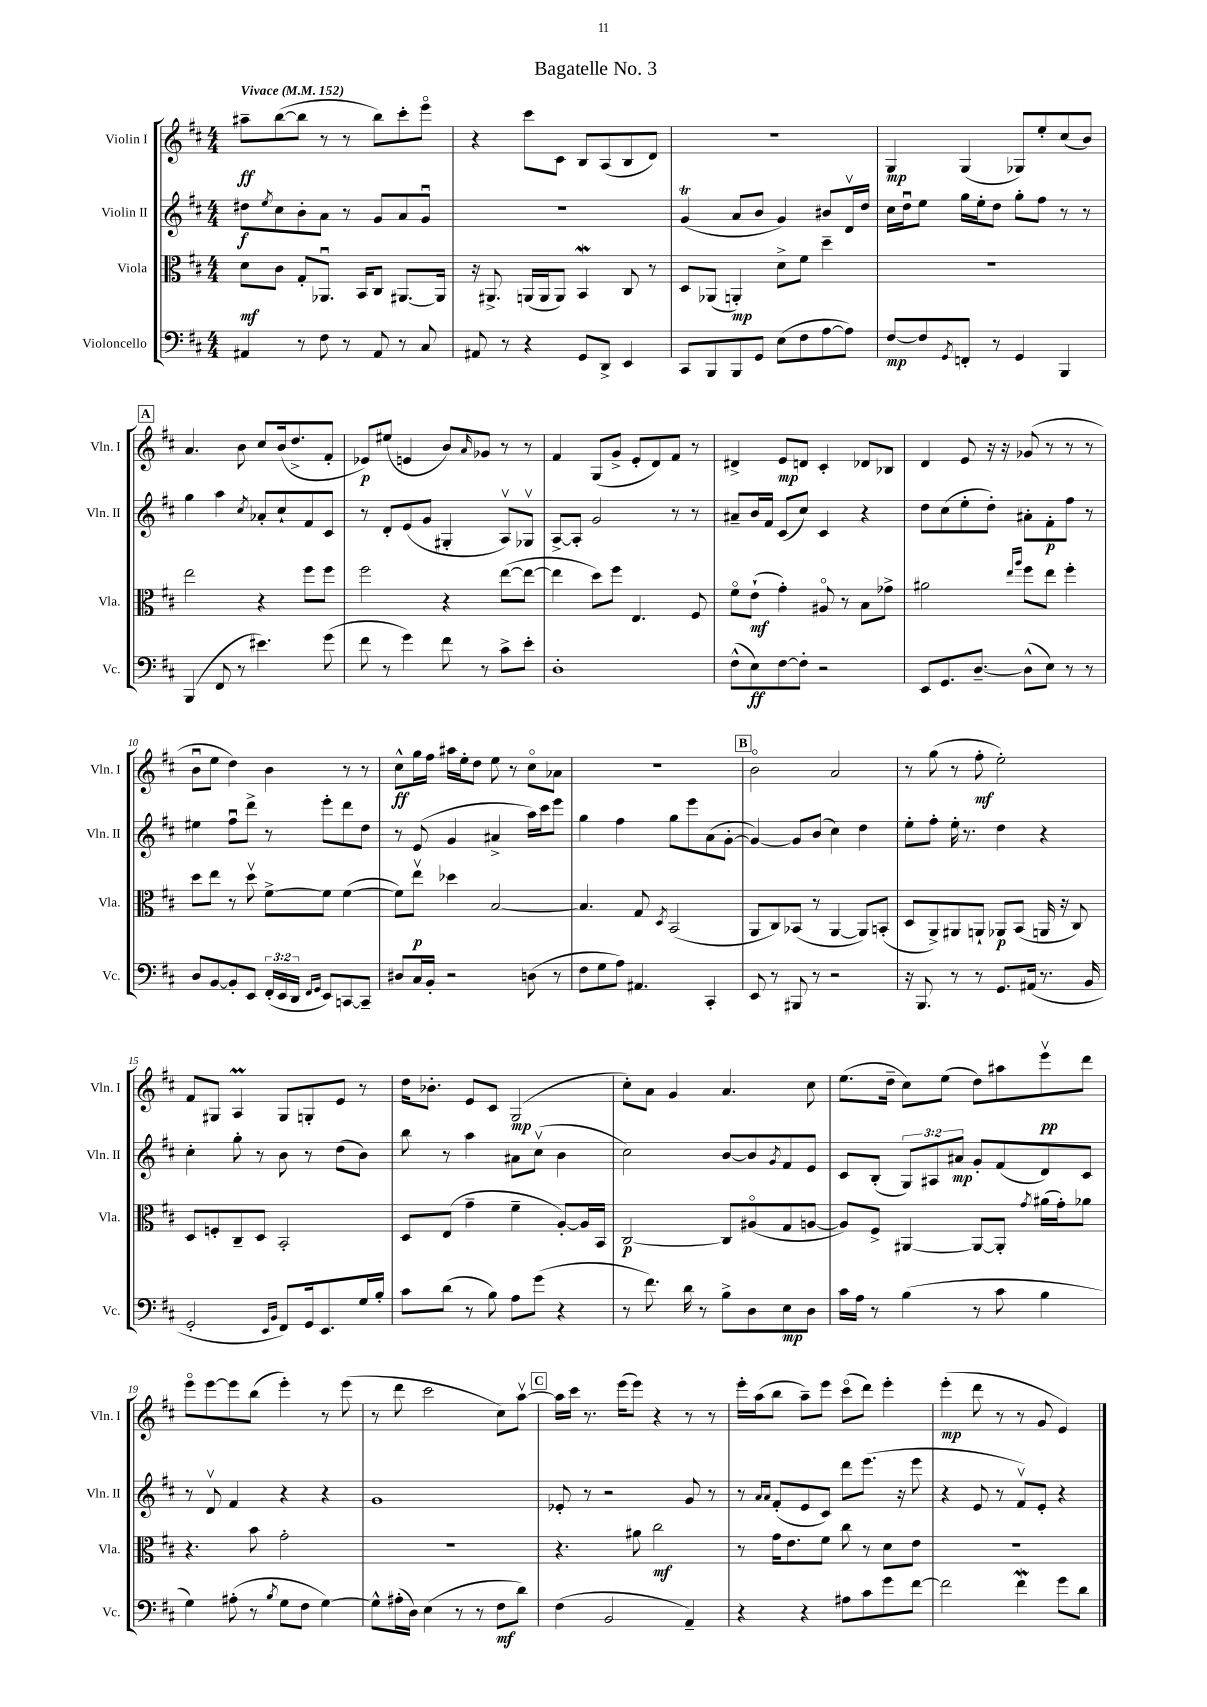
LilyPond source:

\header { title = "Bagatelle No. 3" }
<<
\new StaffGroup <<
\new Staff = "s0" \with { instrumentName = "Violin I" shortInstrumentName = "Vln. I" } {
    \clef treble \key d \major \numericTimeSignature \time 4/4 \tempo "Vivace" 4 = 152
    ais''8--\ff b''8~( b''8 r8 r8 b''8) cis'''8-. e'''8\flageolet |
    r4 cis'''8 cis'8 b8 a8( b8 d'8) |
    R1 |
    g4\mp g4( ges8) e''8-. cis''8( b'8) |
    \mark \markup { \box "A" } a'4. b'8 cis''8 b'16( d''8.-> fis'8-. |
    ees'8\p) eis''8( e'4 b'8) \grace { a'16 } ges'8 r8 r8 |
    fis'4 g8( g'8-> e'8-. d'8) fis'8 r8 |
    dis'4-> e'8\mp d'8 cis'4-. des'8 bes8 |
    d'4 e'8 r16 r16 ges'8( r8 r8 r8 |
    b'8\downbow e''8 d''4) b'4 r8 r8 |
    cis''8-^\ff g''16 fis''16 ais''16 e''16-. d''8 e''8 r8 cis''8\flageolet aes'8 |
    R1 |
    \mark \markup { \box "B" } b'2\flageolet a'2 |
    r8 g''8( r8 fis''8-.\mf e''2-.) |
    fis'8 gis8 a4\prall gis8 g8-. e'8 r8 |
    d''16 bes'8.-. e'8 cis'8 g2\mp( |
    cis''8-.) a'8 g'4 a'4. cis''8 |
    e''8.( d''16-- cis''8) e''8( d''8) ais''8 e'''8\upbow\pp d'''8 |
    e'''8\flageolet e'''8~ e'''8 b''8( e'''4-.) r8 e'''8( |
    r8 d'''8 cis'''2 cis''8) a''8~\upbow |
    \mark \markup { \box "C" } a''16 cis'''16 r8. e'''16( e'''8) r4 r8 r8 |
    e'''16-. a''16( b''8 a''8--) e'''8 cis'''8\flageolet( d'''8) e'''4-. |
    e'''4-.\mp( d'''8 r8 r8 g'8 e'4) \bar "|." |
}
\new Staff = "s1" \with { instrumentName = "Violin II" shortInstrumentName = "Vln. II" } {
    \clef treble \key d \major \numericTimeSignature \time 4/4 \override Staff.TupletNumber.text = #tuplet-number::calc-fraction-text
    dis''8\f \acciaccatura { e''8 } cis''8 b'8-. a'8 r8 g'8 a'8 g'8\downbow |
    R1 |
    g'4\trill( a'8 b'8 g'4) bis'8 d'16\upbow d''16 |
    cis''16 d''16\downbow e''8 g''16 e''16-. d''8 g''8-. fis''8 r8 r8 |
    \mark \markup { \box "A" } g''4 a''4 \acciaccatura { cis''8 } aes'8-. cis''8-! fis'8 cis'8 |
    r8 d'8-. e'8( g'8 gis4-. a8\upbow) ges8\upbow |
    a8~-> a8-. g'2 r8 r8 |
    ais'8-- b'16 fis'16 cis'8( cis''8) cis'4 r4 |
    d''8 cis''8( e''8-. d''8-.) ais'8-. fis'8-.\p fis''8 r8 |
    eis''4 fis''8\downbow d'''8-> r8 e'''8-. d'''8 d''8 |
    r8 e'8( g'4 ais'4-> a''16) cis'''16 e'''8 |
    g''4 fis''4 g''8 e'''8 a'8( g'8~-. |
    \mark \markup { \box "B" } g'4~) g'8 b'8( cis''4) d''4 |
    e''8-. fis''8-. e''16-. r8. d''4 r4 |
    cis''4-. g''8-. r8 b'8 r8 d''8( b'8) |
    b''8 r8 a''4 ais'8 cis''8\upbow( b'4 |
    cis''2) b'8~ b'8 \acciaccatura { g'8 } fis'8 e'8 |
    cis'8 b8-.( \tuplet 3/2 { g8) ais8 ais'8\mp } g'8-. fis'8( d'8) cis'8 |
    r8 d'8\upbow fis'4 r4 r4 |
    g'1 |
    \mark \markup { \box "C" } ees'8-. r8 r2 g'8 r8 |
    r8 \grace { a'16 a'16 } fis'8-.( e'8 cis'8) d'''8 e'''8.( r16 e'''8 |
    r4 e'8 r8 fis'8\upbow) e'8-. r4 \bar "|." |
}
\new Staff = "s2" \with { instrumentName = "Viola" shortInstrumentName = "Vla." } {
    \clef alto \key d \major \numericTimeSignature \time 4/4
    d'8\mf cis'8 g8-. aes,8.\downbow b,16 cis8 ais,8.~ ais,16 |
    r16 ais,8.-> a,16( a,16 a,8) b,4\mordent cis8 r8 |
    d8 aes,8( a,4-.\mp) d'8-> fis'8 d''4-- |
    R1 |
    \mark \markup { \box "A" } e''2 r4 fis''8 fis''8 |
    fis''2 r4 e''8~( e''8~ |
    e''4 d''8) fis''8 e4. fis8 |
    fis'8\flageolet e'8-!\mf( g'4-.) ais8\flageolet r8 b8 ges'8-> |
    ais'2 \grace { e''16 a''16 } fis''8 e''8 fis''4-. |
    d''8 e''8 r8 d''8\upbow fis'8~-> fis'8 fis'4~( |
    fis'8) e''8\upbow\p des''4 b2~ |
    b4. g8 \acciaccatura { d8 } b,2( |
    \mark \markup { \box "B" } a,8 cis8) bes,8( r8 a,4~ a,8) b,8-.( |
    d8 a,8->) ais,8 a,8-! aes,8\p b,8( a,16 r16 cis8) |
    d8 f8-. cis8-- d8 b,2-. |
    d8 e8( g'4-- fis'4-- a8~-.) a16 b,16 |
    cis2~\p cis8 ais8\flageolet( g8 a8~ |
    a8) fis8-> ais,4~ ais,8~ ais,8-. \acciaccatura { g'8 } ais'16( g'16-.) aes'8 |
    r4. b'8 g'2-. |
    R1 |
    \mark \markup { \box "C" } r4. ais'8 cis''2\mf |
    r8 g'16 e'8. fis'8 cis''8 r8 d'8 e'8 |
    R1 \bar "|." |
}
\new Staff = "s3" \with { instrumentName = "Violoncello" shortInstrumentName = "Vc." } {
    \clef bass \key d \major \numericTimeSignature \time 4/4 \override Staff.TupletNumber.text = #tuplet-number::calc-fraction-text
    ais,4 r8 fis8 r8 ais,8 r8 cis8 |
    ais,8 r8 r4 g,8 d,8-> e,4 |
    cis,8 b,,8 b,,8 g,8 e8( fis8 a8~ a8) |
    fis8~\mp fis8 \acciaccatura { g,8 } f,8-. r8 g,4 b,,4 |
    \mark \markup { \box "A" } b,,4( fis,8 r8 eis'4.) g'8( |
    fis'8 r8 g'4) fis'8 r8 cis'8-> e'8-. |
    d1-. |
    fis8-^( e8\ff) fis8~ fis8-. r2 |
    e,8 g,8. d8.~-- d8-^( e8) r8 r8 |
    d8 b,8~ b,8-. e,8 \tuplet 3/2 { fis,16-.( e,16 d,16 } \grace { fis,16 g,16 } e,8) c,8~ c,8-- |
    dis8 cis16 b,16-. r2 d8( r8 |
    fis8 g8 a8) ais,4. cis,4-. |
    \mark \markup { \box "B" } e,8 r8 bis,,8 r8 r2 |
    r16 b,,8. r8 r8 g,8. ais,16( r8. b,16 |
    g,2-. \grace { e,16 b,16 } fis,8) g,16 e,8. g16 b16-. |
    cis'8 d'8( r8 b8) a8 g'8( r4 |
    r8 fis'8.) d'16 r8 b8-> d8 e8\mp d8 |
    cis'16 a16 r8 b4( r8 cis'8 b4 |
    g4) ais8-.( r8 \acciaccatura { b8 } g8 fis8 g4~) |
    g8-^ ais16-.( d16) e4( r8 r8 fis8\mf d'8) |
    \mark \markup { \box "C" } fis4( b,2 a,4--) |
    r4 r4 ais8 cis'8 g'8 fis'8~ |
    fis'2 fis'4\mordent g'8 d'8 \bar "|." |
}
>>
>>
